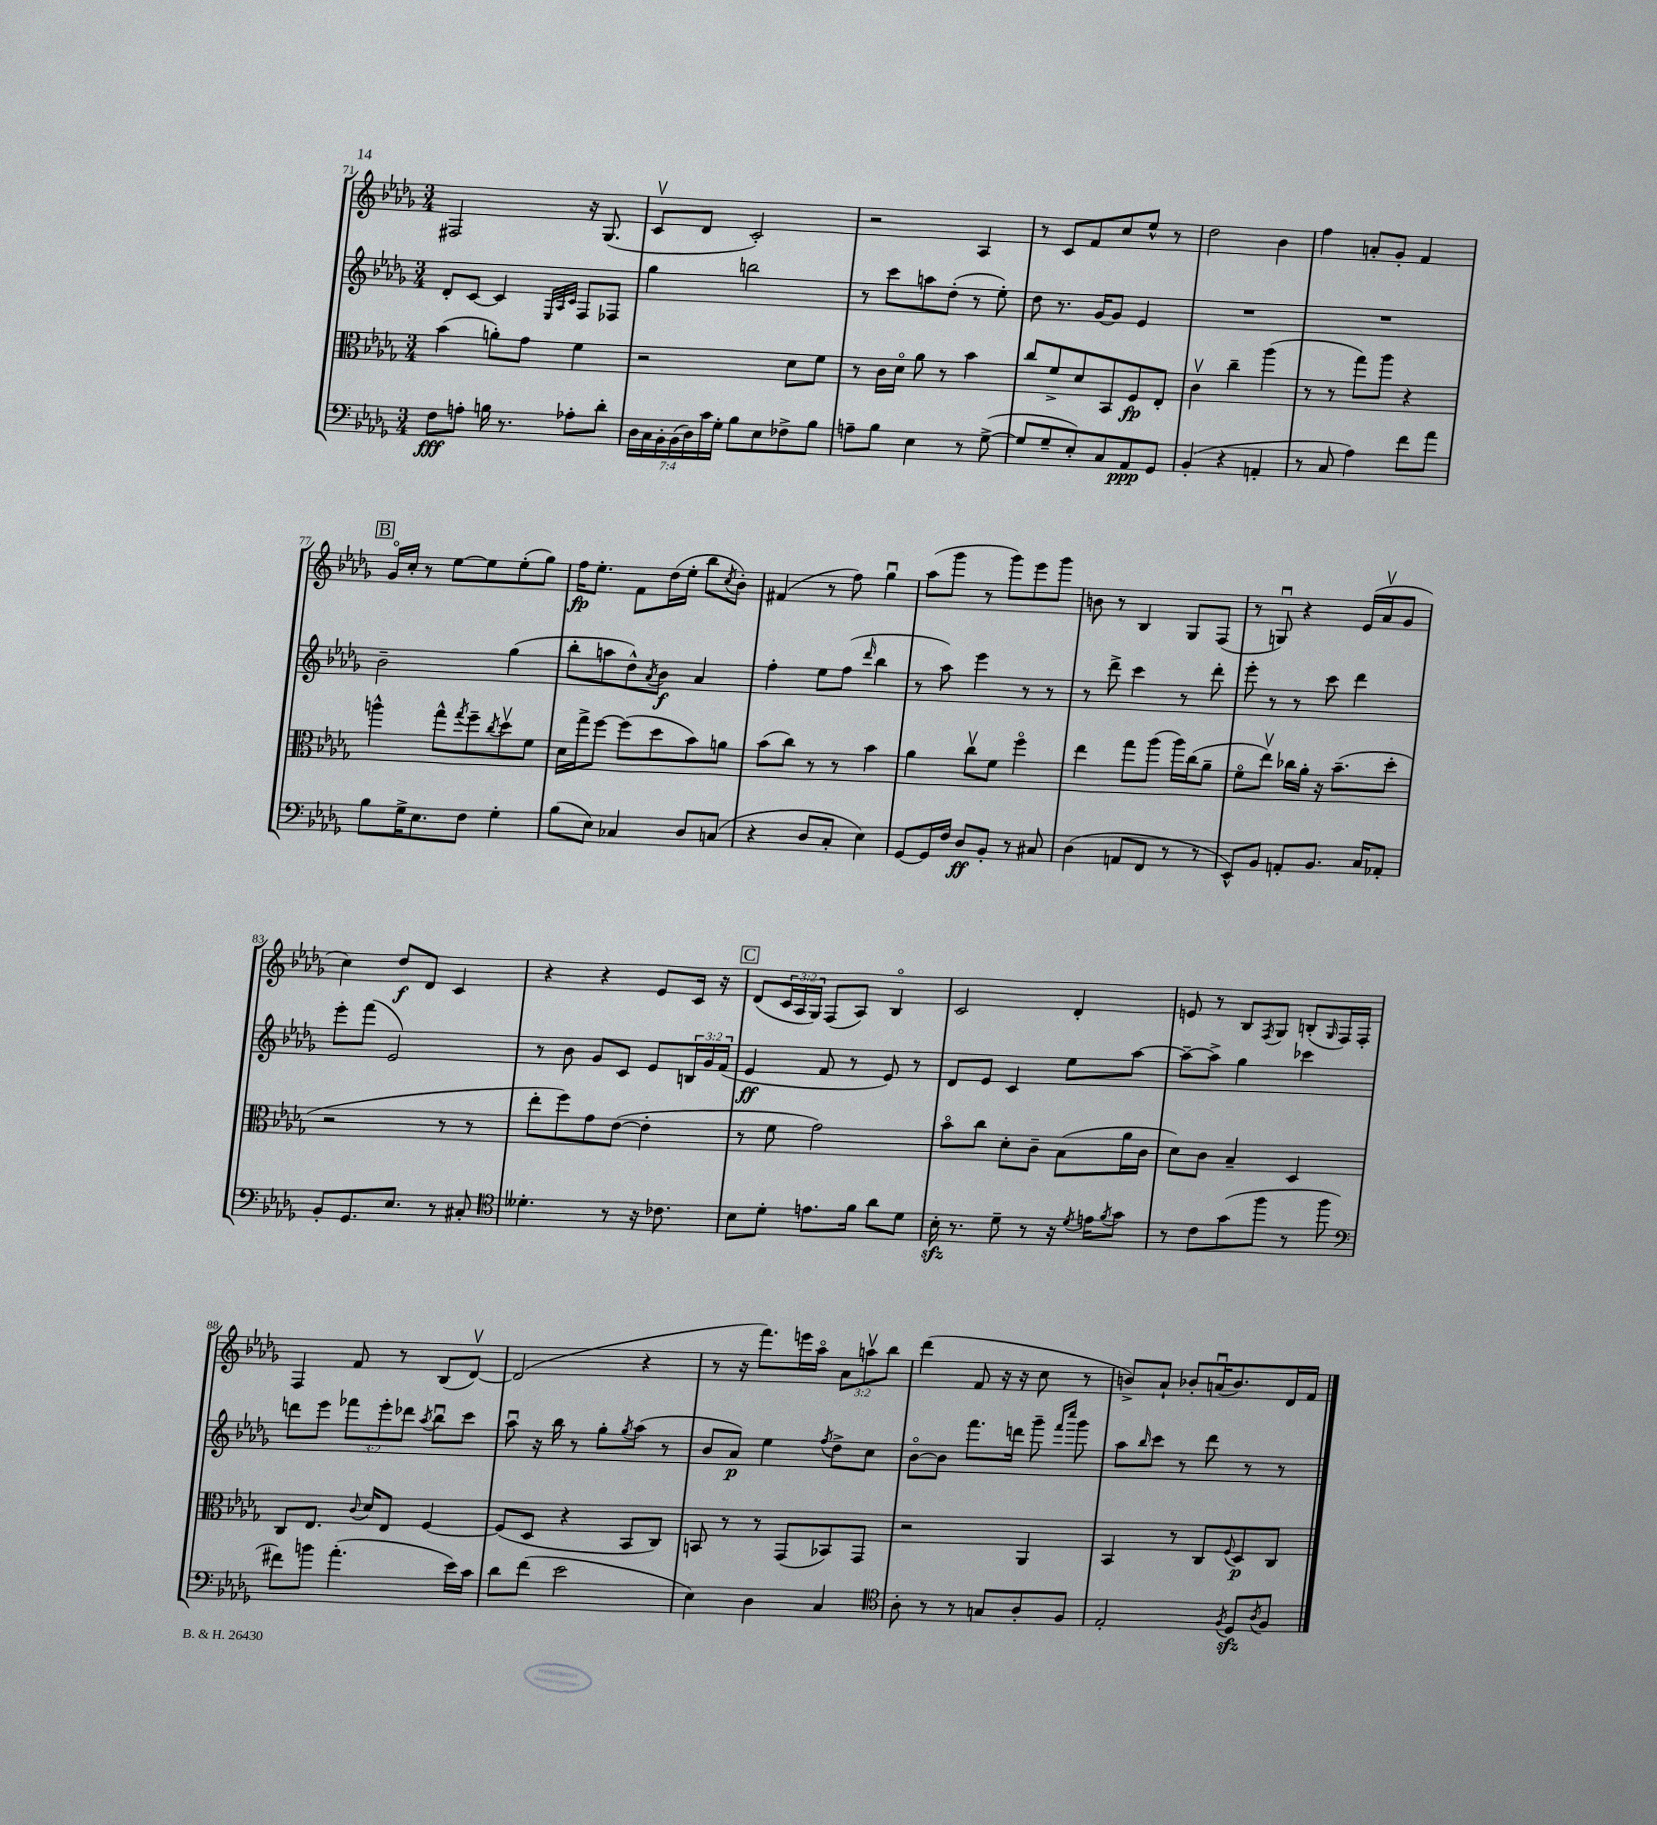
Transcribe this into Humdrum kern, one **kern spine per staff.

**kern	**dynam	**kern	**dynam	**kern	**dynam	**kern	**dynam
*part4	*part4	*part3	*part3	*part2	*part2	*part1	*part1
*staff4	*staff4	*staff3	*staff3	*staff2	*staff2	*staff1	*staff1
*clefF4	*	*clefC3	*	*clefG2	*	*clefG2	*
*k[b-e-a-d-g-]	*	*k[b-e-a-d-g-]	*	*k[b-e-a-d-g-]	*	*k[b-e-a-d-g-]	*
*M3/4	*	*M3/4	*	*M3/4	*	*M3/4	*
=71	=71	=71	=71	=71	=71	=71	=71
8F\L	fff	(4b-\	.	8d-'/L	.	2F#X/	.
8An'\J	.	.	.	[8c/J	.	.	.
16Bn\	.	8an'\L)	.	4c/]	.	.	.
8.r	.	.	.	.	.	.	.
.	.	8g-\J	.	.	.	.	.
.	.	.	.	32qqE-/LLL	.	.	.
.	.	.	.	32qqA-/	.	.	.
.	.	.	.	32qqc/JJJ	.	.	.
8A-X'\L	.	4f\	.	8F/L	.	16r	.
.	.	.	.	.	.	(8.G-/	.
8d-'\J	.	.	.	8F-X/J	.	.	.
=72	=72	=72	=72	=72	=72	=72	=72
28D-\LL	.	2r	.	4gg-\	.	8cv/L	.
28C\	.	.	.	.	.	.	.
28BB-'\	.	.	.	.	.	.	.
(28BB-\	.	.	.	.	.	.	.
.	.	.	.	.	.	8d-/J	.
28D-\)	.	.	.	.	.	.	.
28c\	.	.	.	.	.	.	.
28G-'\JJ	.	.	.	.	.	.	.
8B-\L	.	.	.	2bbn\	.	2c'/)	.
8E-\	.	.	.	.	.	.	.
8F-X^\	.	8d-\L	.	.	.	.	.
8B-\J	.	8f\J	.	.	.	.	.
=73	=73	=73	=73	=73	=73	=73	=73
8An~\L	.	8r	.	8r	.	2r	.
8B-\J	.	16c\LL	.	8ccc\L	.	.	.
.	.	16d-\JJ	.	.	.	.	.
4E-\	.	8a-\	.	8aan\	.	.	.
.	.	8r	.	(8dd-'\J	.	.	.
8r	.	4b-\	.	8r	.	4A-/	.
([8G-^\	.	.	.	8ee-'\)	.	.	.
=74	=74	=74	=74	=74	=74	=74	=74
8G-/L]	.	8cc/L	.	8dd-\	.	8r	.
8G-~/	.	8f^/	.	8.r	.	8c/L	.
8E-'/)	.	8d-/	.	.	.	8f/	.
.	.	.	.	[16g-/KL	.	.	.
8C/	.	8BB-/	.	8g-/J]	.	8cc/	.
8AA-/	ppp	8F/	fp	4e-/	.	8ee-^^/J	.
8GG-/J	.	8E-'/J	.	.	.	8r	.
=75	=75	=75	=75	=75	=75	=75	=75
(4BB-'/	.	4cv\	.	2.r	.	2dd-\	.
4r	.	4cc~\	.	.	.	.	.
4AAn'/	.	(4aa-\	.	.	.	4b-\	.
=76	=76	=76	=76	=76	=76	=76	=76
8r	.	8r	.	2.r	.	4ff\	.
8C/	.	8r	.	.	.	.	.
4A-\)	.	8gg-\L)	.	.	.	8an'/L	.
.	.	8aa-\J	.	.	.	8g-'/J	.
8f\L	.	4r	.	.	.	4f/	.
8a-\J	.	.	.	.	.	.	.
!!LO:LB:g=z
!!LO:REH:place=s1:t=B
=77	=77	=77	=77	=77	=77	=77	=77
8B-\L	.	4aan^^\	.	2b-~\	.	16g-/LL	.
.	.	.	.	.	.	16cc'/JJ	.
16G-^\K	.	.	.	.	.	8r	.
8.E-\	.	.	.	.	.	.	.
.	.	8gg-^^\L	.	.	.	[8ee-\L	.
.	.	8qgg-/	.	.	.	.	.
8F\J	.	8ff~\	.	.	.	8ee-\]	.
.	.	8qcc/	.	.	.	.	.
4G-'\	.	8dd-v\	.	(4gg-\	.	(8ee-'\	.
.	.	8f\J	.	.	.	8gg-\J)	.
=78	=78	=78	=78	=78	=78	=78	=78
(8B-\L	.	16d-\LL	.	8bb-'\L	.	16ff\KL	fp
.	.	16gg-^\J	.	.	.	8.ee-'\J	.
8E-\J)	.	[8ff\J	.	8aan\	.	.	.
4C-X/	.	(8ff\L]	.	8dd-^^\)	.	8f\L	.
.	.	.	.	8qa-/	.	.	.
.	.	8dd-\	.	8b-\J	f	(16dd-\L	.
.	.	.	.	.	.	16ee-'\JJ	.
8D-/L	.	8b-\)	.	4a-/	.	8bb-\L	.
.	.	.	.	.	.	8qcc/	.
(8Cn/J	.	8an\J	.	.	.	8b-'\J)	.
=79	=79	=79	=79	=79	=79	=79	=79
4r	.	(8b-\L	.	4ff'\	.	(4f#X/	.
.	.	8cc\J)	.	.	.	.	.
8D-/L	.	8r	.	8ee-\L	.	8r	.
8C'/J	.	8r	.	(8ff\J	.	8ff\)	.
.	.	.	.	16qqddd-/	.	.	.
4E-\)	.	4b-\	.	4bb-\	.	4gg-u\	.
=80	=80	=80	=80	=80	=80	=80	=80
[8GG-/L	.	4a-\	.	8r	.	(8aa-\L	.
16GG-/L]	.	.	.	8aa-\)	.	8ggg-\J	.
16F/JJ	.	.	.	.	.	.	.
8D-/L	ff	8ccv\L	.	4eee-\	.	8r	.
8BB-'/J	.	8f\J	.	.	.	8ggg-\L)	.
8r	.	4ff\	.	8r	.	8eee-\	.
8C#X/	.	.	.	8r	.	8ggg-\J	.
=81	=81	=81	=81	=81	=81	=81	=81
(4D-\	.	4ee-\	.	8r	.	8bn\	.
.	.	.	.	8ddd-^\	.	8r	.
8AAn/L	.	8gg-\L	.	4ccc\	.	4B-/	.
8FF/J	.	(8aa-\J	.	.	.	.	.
8r	.	16aa-\LL)	.	8r	.	8G-/L	.
.	.	(16cc\J	.	.	.	.	.
8r	.	8a-~\J	.	8ddd-'\	.	(8F/J	.
=82	=82	=82	=82	=82	=82	=82	=82
8EE-^^/L)	.	8f\L	.	8eee-'\	.	8r	.
8BB-/J	.	8ee-v\J)	.	8r	.	8Gnu/)	.
8AAn'/L	.	16cc-X\LL	.	8r	.	4r	.
.	.	16a-'\JJ	.	.	.	.	.
8.BB-/J	.	16r	.	8ccc\	.	.	.
.	.	(8.b-~\L	.	.	.	.	.
.	.	.	.	4ddd-\	.	(16e-/LL	.
16C/KL	.	.	.	.	.	16a-v/J	.
8AA-X'/J	.	8dd-'\J	.	.	.	8g-/J	.
!!LO:LB:g=z
=83	=83	=83	=83	=83	=83	=83	=83
8BB-'/L	.	2r	.	8eee-'\L	.	4cc\)	.
8.GG-/	.	.	.	(8fff\J	.	.	.
.	.	.	.	2e-/)	.	8dd-/L	f
8.E-/J	.	.	.	.	.	.	.
.	.	.	.	.	.	8d-/J	.
8r	.	8r	.	.	.	4c/	.
8C#X'/	.	8r	.	.	.	.	.
=84	=84	=84	=84	=84	=84	=84	=84
*clefC4	*	*	*	*	*	*	*
4.d--X'\	.	8ee-'\L	.	8r	.	4r	.
.	.	8ff\)	.	8b-\	.	.	.
.	.	8g-\	.	8g-/L	.	4r	.
8r	.	([8e-\J	.	8c/J	.	.	.
16r	.	4e-'\]	.	8e-/L	.	8e-/L	.
8.c-X\	.	.	.	.	.	.	.
.	.	.	.	24Bn/L	.	16c/Jk	.
.	.	.	.	24g-/	.	.	.
.	.	.	.	.	.	16r	.
.	.	.	.	(24f/JJ	.	.	.
!!LO:REH:place=s1:t=C
=85	=85	=85	=85	=85	=85	=85	=85
8B-\L	.	8r	.	4e-/	ff	(8d-/L	.
8d-'\J	.	8f\	.	.	.	24c/L	.
.	.	.	.	.	.	24A-/	.
.	.	.	.	.	.	24G-/JJ)	.
8.en\L	.	2g-\)	.	8f/	.	(8F/L	.
.	.	.	.	8r	.	8A-/J)	.
16f\Jk	.	.	.	.	.	.	.
8a-\L	.	.	.	8e-/)	.	4B-/	.
8d-\J	.	.	.	8r	.	.	.
=86	=86	=86	=86	=86	=86	=86	=86
16B-zz'\	.	8b-\L	.	8d-/L	.	2c/	.
8.r	.	.	.	.	.	.	.
.	.	8cc\J	.	8e-/J	.	.	.
8d-~\	.	8d-'\L	.	4c/	.	.	.
8r	.	8c~\J	.	.	.	.	.
16r	.	(8B-\L	.	8ee-\L	.	4d-'/	.
8qd-/	.	.	.	.	.	.	.
16en\KL	.	.	.	.	.	.	.
8qf/	.	.	.	.	.	.	.
8g-\J	.	16a-\L	.	[8aa-\J	.	.	.
.	.	16c\JJ	.	.	.	.	.
=87	=87	=87	=87	=87	=87	=87	=87
8r	.	8d-\L)	.	8aa-~\L_	.	8en/	.
8c\L	.	8c\J	.	8aa-^\J]	.	8r	.
(8g-\	.	4B-~/	.	4gg-\	.	8B-/L	.
.	.	.	.	.	.	8qF/	.
8ff\J	.	.	.	.	.	8G-/J	.
8r	.	4D-/	.	4ccc-X\	.	(8Bn'/L	.
.	.	.	.	.	.	16qqG-/	.
8ff\	.	.	.	.	.	16F/L)	.
.	.	.	.	.	.	16F'/JJ	.
!!LO:LB:g=z
=88	=88	=88	=88	=88	=88	=88	=88
*clefF4	*	*	*	*	*	*	*
8f#X\L)	.	8C/L	.	8dddn\L	.	4F/	.
8bn\J	.	8.E-/J	.	8eee-\J	.	.	.
(4.a-'\	.	.	.	12fff-X\L	.	8f/	.
.	.	8qqc/	.	.	.	.	.
.	.	16d-/KL	.	.	.	.	.
.	.	.	.	12eee-'\	.	.	.
.	.	8E-/J	.	.	.	8r	.
.	.	.	.	12ddd-X\J	.	.	.
.	.	.	.	8qaa-/	.	.	.
.	.	[4F/	.	8bb-u\L	.	(8B-/L	.
16e-\LL)	.	.	.	8ccc\J	.	[8d-v/J)	.
16c\JJ	.	.	.	.	.	.	.
=89	=89	=89	=89	=89	=89	=89	=89
8d-\L	.	(8F/L]	.	8aa-u\	.	(2d-/]	.
(8f\J	.	8D-/J	.	16r	.	.	.
.	.	.	.	16bb-\	.	.	.
2e-\	.	4r	.	8r	.	.	.
.	.	.	.	8gg-'\L	.	.	.
.	.	.	.	8qgg-/	.	.	.
.	.	8BB-/L	.	(8aa-\J	.	4r	.
.	.	8C/J)	.	8r	.	.	.
=90	=90	=90	=90	=90	=90	=90	=90
4E-\)	.	8BBn/	.	8b-/L	.	8r	.
.	.	8r	.	8a-/J)	p	16r	.
.	.	.	.	.	.	8.fff\L)	.
4D-\	.	8r	.	4ee-\	.	.	.
.	.	(8GG-/L	.	.	.	16eeen\L	.
.	.	.	.	.	.	16aa-\JJ	.
.	.	.	.	8qff/	.	.	.
4C/	.	8BB-X/)	.	8dd-^\L	.	12a-\L	.
.	.	.	.	.	.	12aanv\	.
.	.	8GG-/J	.	8cc\J	.	.	.
.	.	.	.	.	.	12bb-\J	.
=91	=91	=91	=91	=91	=91	=91	=91
*clefC4	*	*	*	*	*	*	*
8A-'\	.	2r	.	[8b-\L	.	(4ddd-\	.
8r	.	.	.	8b-\J]	.	.	.
8r	.	.	.	8.fff\L	.	8f/	.
8Gn/L	.	.	.	.	.	16r	.
.	.	.	.	16dddn\Jk	.	16r	.
8A-'/	.	4AA-/	.	8ggg-~\	.	8cc\	.
.	.	.	.	16qqfff/LL	.	.	.
.	.	.	.	16qqcccc/JJ	.	.	.
8F/J	.	.	.	8ggg-\	.	8r	.
=92	=92	=92	=92	=92	=92	=92	=92
2E-'/	.	4BB-/	.	8aa-\L	.	8bn^/L)	.
.	.	.	.	16qqbb-/	.	.	.
.	.	.	.	8ccc\J	.	8a-`/J	.
.	.	8r	.	8r	.	8b-X'/L	.
.	.	8C/L	.	8ddd-\	.	(16anu/K	.
.	.	.	.	.	.	8.b-/)	.
8qF/	.	8qqF/	.	.	.	.	.
8D-zz/L	.	8D-/	p	8r	.	.	.
8qA-/	.	.	.	.	.	.	.
8F/J	.	8C/J	.	8r	.	16d-/L	.
.	.	.	.	.	.	16f/JJ	.
==	==	==	==	==	==	==	==
*-	*-	*-	*-	*-	*-	*-	*-
